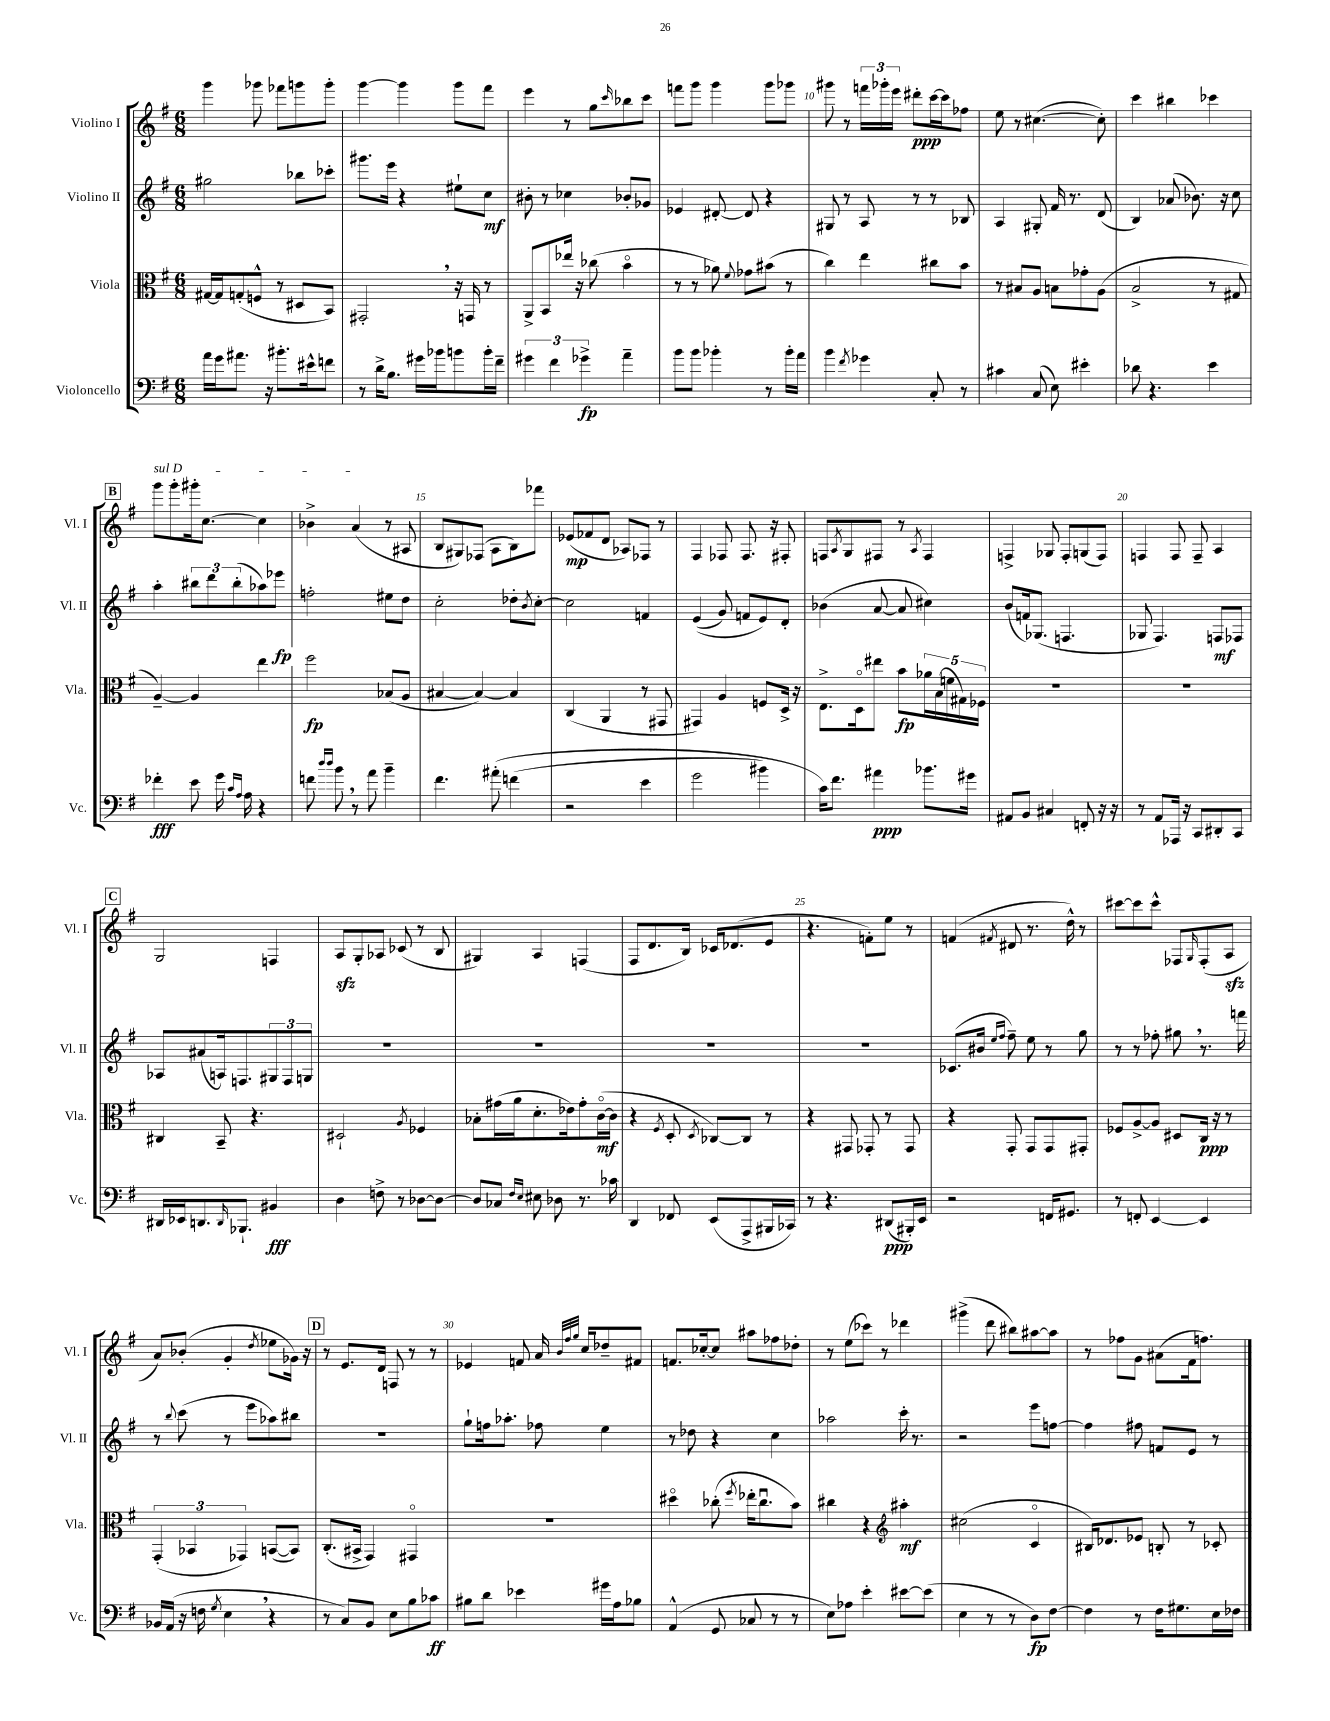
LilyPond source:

<<
\new StaffGroup <<
\new Staff = "s0" \with { instrumentName = "Violino I" shortInstrumentName = "Vl. I" } {
    \clef treble \key g \major \numericTimeSignature \time 6/8
    g'''4 ges'''8 fes'''8 g'''8 g'''8-. |
    g'''4~ g'''4 g'''8 fis'''8 |
    e'''4 r8 g''8 \grace { c'''16 } bes''8 c'''8 |
    f'''8 g'''8 g'''4 g'''8 ges'''8 |
    gis'''8 r8 \tuplet 3/2 { f'''16 ges'''16-. e'''16 } dis'''8-.\ppp c'''16~ c'''16 fes''8 |
    e''8 r8 cis''4.~( cis''8-.) |
    c'''4 bis''4 ces'''4 |
    \mark \markup { \box "B" } \once \override TextSpanner.bound-details.left.text = \markup { \italic "sul D" } g'''8\startTextSpan g'''8-. gis'''16-. c''8.~ c''4 |
    bes'4-> a'4\stopTextSpan( r8 ais8 |
    b8 gis8) fes8( a8 b8) fes'''8 |
    ees'8\mp( fes'8 d'8 aes8) fes8 r8 |
    fis4 fes8 fes8. r16 fis8-. |
    f8 \acciaccatura { a8 } g8 fis8 r8 \acciaccatura { a8 } fis4 |
    f4-> ges8 f8-. g8( f8) |
    f4 f8 f8-- a4 |
    \mark \markup { \box "C" } g2 f4 |
    a8\sfz g8-. aes8 ces'8( r8 b8 |
    gis4) a4 f4( |
    fis8 d'8. b16) ces'16 des'8.( e'8 |
    r4. f'8-.) e''8 r8 |
    f'4( \acciaccatura { fis'8 } dis'8 r8. d''16-^) r8 |
    cis'''8~ cis'''8 cis'''8-^ fes8 \grace { g16 } fes8-.( a8\sfz |
    a'8) bes'8-.( g'4-. \acciaccatura { d''8 } ees''8 ges'16) r16 |
    \mark \markup { \box "D" } r8 e'8. d'16 f8 r8 r8 |
    ees'4 f'8 a'16 \grace { b'32 fis''32 g''32 } c''16 des''8-- fis'8 |
    f'8. ces''16~-. ces''8 ais''8 fes''8 des''8-. |
    r8 e''8( ces'''8) r8 des'''4 |
    gis'''4->( d'''8 bis''8) ais''8~ ais''8 |
    r8 fes''8 g'8 ais'8( fis'16 f''8.) \bar "|." |
}
\new Staff = "s1" \with { instrumentName = "Violino II" shortInstrumentName = "Vl. II" } {
    \clef treble \key g \major \numericTimeSignature \time 6/8
    gis''2 bes''8 ces'''8-. |
    gis'''8. e'''16 r4 eis''8-! c''8\mf |
    bis'8-. r8 ces''4 bes'8-. ges'8 |
    ees'4 dis'8~-. dis'8 r4 |
    gis8 r8 a8 r8 r8 bes8 |
    a4 gis8-. fis'16 r8. d'8( |
    b4) aes'8( bes'8.) r16 c''8 |
    \mark \markup { \box "B" } a''4-. \tuplet 3/2 { bis''8 d'''8 bis''8-.( } aes''8) ees'''8\fp |
    f''2-. eis''8 d''8 |
    c''2-. des''8-. \acciaccatura { b'8 } c''8~-. |
    c''2 f'4 |
    e'4(\( g'8) f'8 e'8\) d'8-. |
    bes'4( a'8~ a'8 cis''4) |
    b'8( f'16) ges8.( f4. |
    ges8 fis4.) f8\mf fes8 |
    \mark \markup { \box "C" } aes8 ais'8( a16) f8. \tuplet 3/2 { gis8 f8 g8 } |
    R2. |
    R2. |
    R2. |
    R2. |
    ces'8.( bis'16 \grace { e''16 fis''16 } fis''8--) e''8 r8 g''8 |
    r8 r8 fes''8-. gis''8 \breathe r8. f'''16 |
    r8 \appoggiatura { b''8 } c'''8( r8 e'''8 aes''8) bis''8 |
    \mark \markup { \box "D" } R2. |
    g''8-! f''16 aes''8.-. fes''8 e''4 |
    r8 des''8 r4 c''4 |
    aes''2 c'''16-. r8. |
    r2 e'''8 f''8~ |
    f''4 fis''8 f'8 e'8 r8 \bar "|." |
}
\new Staff = "s2" \with { instrumentName = "Viola" shortInstrumentName = "Vla." } {
    \clef alto \key g \major \numericTimeSignature \time 6/8
    gis16~ gis16 g8-.( f8-^ r8 dis8 b,8) |
    gis,2-. \breathe r16 g,16 r8 |
    a,8-> b,8 ees''16 r16 ces''8( b'4\flageolet |
    r8 r8 aes'8) \appoggiatura { fis'8 } ges'8 bis'8( r8 |
    c''4) e''4 cis''8 b'8 |
    r8 bis8 a8 b8 ges'8-. a8( |
    b2-> r8 gis8 |
    \mark \markup { \box "B" } a4~--) a4 e''4 |
    fis''2\fp bes8( a8 |
    bis4~ bis4~) bis4 |
    c4( a,4 r8 gis,8 |
    gis,4) a4 f8 d16-> r16 |
    e8.-> d16\flageolet eis''8 b'8\fp \tuplet 5/4 { aes'16 b16( f'16 gis16) fes16 } |
    R2. |
    R2. |
    \mark \markup { \box "C" } cis4 b,8-- r4. |
    dis2-! \acciaccatura { a8 } fes4 |
    bes8-. gis'16( a'16 d'8.-. ees'16) gis'8-. c'16~\flageolet\mf( c'16 |
    r4 \acciaccatura { fis8 } d8-. \acciaccatura { d8 } ces8~) ces8 r8 |
    r4 gis,8 ges,8-. r8 ges,8 |
    r4 g,8-. g,8 g,8 gis,8-. |
    fes8 a8~-> a8 dis8 c16\ppp r16 r8 |
    \tuplet 3/2 { g,4-.( bes,4 ges,4) } b,8~( b,8) |
    \mark \markup { \box "D" } c8.-.( bis,16-> g,4) gis,4\flageolet |
    R2. |
    dis''4\flageolet ces''8-.( \acciaccatura { fis''8 } ees''16-. ces''8.\downbow b'8) |
    cis''4 r4 \clef treble ais''4-.\mf |
    cis''2( c'4\flageolet |
    bis16) des'8. ees'8 b8-. r8 ces'8-. \bar "|." |
}
\new Staff = "s3" \with { instrumentName = "Violoncello" shortInstrumentName = "Vc." } {
    \clef bass \key g \major \numericTimeSignature \time 6/8
    a'16 g'16 ais'8. r16 bis'8.-. eis'16-^ f'8 |
    r8 d'16-> b8. gis'16 bes'16 b'8 b'16-. fis'16-- |
    \tuplet 3/2 { gis'4 fis'4 ges'4->\fp } a'4-- |
    b'8 b'8 bes'4-. r8 bes'16-. a'16 |
    b'4 \acciaccatura { fis'8 } ges'4 c8-. r8 |
    cis'4 c8( e8) eis'4-. |
    des'8 r4. e'4 |
    \mark \markup { \box "B" } fes'4-.\fff e'8 g'16 \grace { c'16 a16 } a16 r4 |
    f'8 \grace { d''16 d''16 } b'8 \breathe r8 a'8 b'4-- |
    fis'4. ais'8-.\( f'4( |
    r2 e'4 |
    g'2 bis'4) |
    c'16\) fis'8. ais'4\ppp bes'8. gis'16 |
    ais,8 b,8 cis4 f,8-. r16 r16 |
    r8 a,8 aes,,16 r16 c,8 dis,8-. c,8 |
    \mark \markup { \box "C" } dis,16 ees,16 d,8. \grace { d,16 } bes,,8.-! bis,4\fff |
    d4 f8-> r8 des8~ des8~ |
    des8 ces8 \grace { fis16 e16 } eis8 des8 r8. ces'16 |
    d,4 fes,8 e,8( a,,8-> bis,,16 ces,16) |
    r8 r4. dis,8\ppp( bis,,16-.) e,16 |
    r2 f,16 gis,8. |
    r8 f,8-. e,4~ e,4 |
    bes,16 a,16( r16 f16 \acciaccatura { g8 } e4 \breathe r4 |
    \mark \markup { \box "D" } r8 c8) b,8 e8 b8 ces'8\ff |
    bis8 d'8 ees'4 gis'16 a16 bes8 |
    a,4-^( g,8 ces8 r8 r8 |
    e8) aes8 e'4-. eis'8~ eis'8( |
    e4 r8 r8 d8\fp) fis8~ |
    fis4 r8 fis16 gis8. e16 fes16 \bar "|." |
}
>>
>>
\layout { \context { \Score currentBarNumber = #6 \override BarNumber.break-visibility = ##(#f #t #t) barNumberVisibility = #(every-nth-bar-number-visible 5) } }
